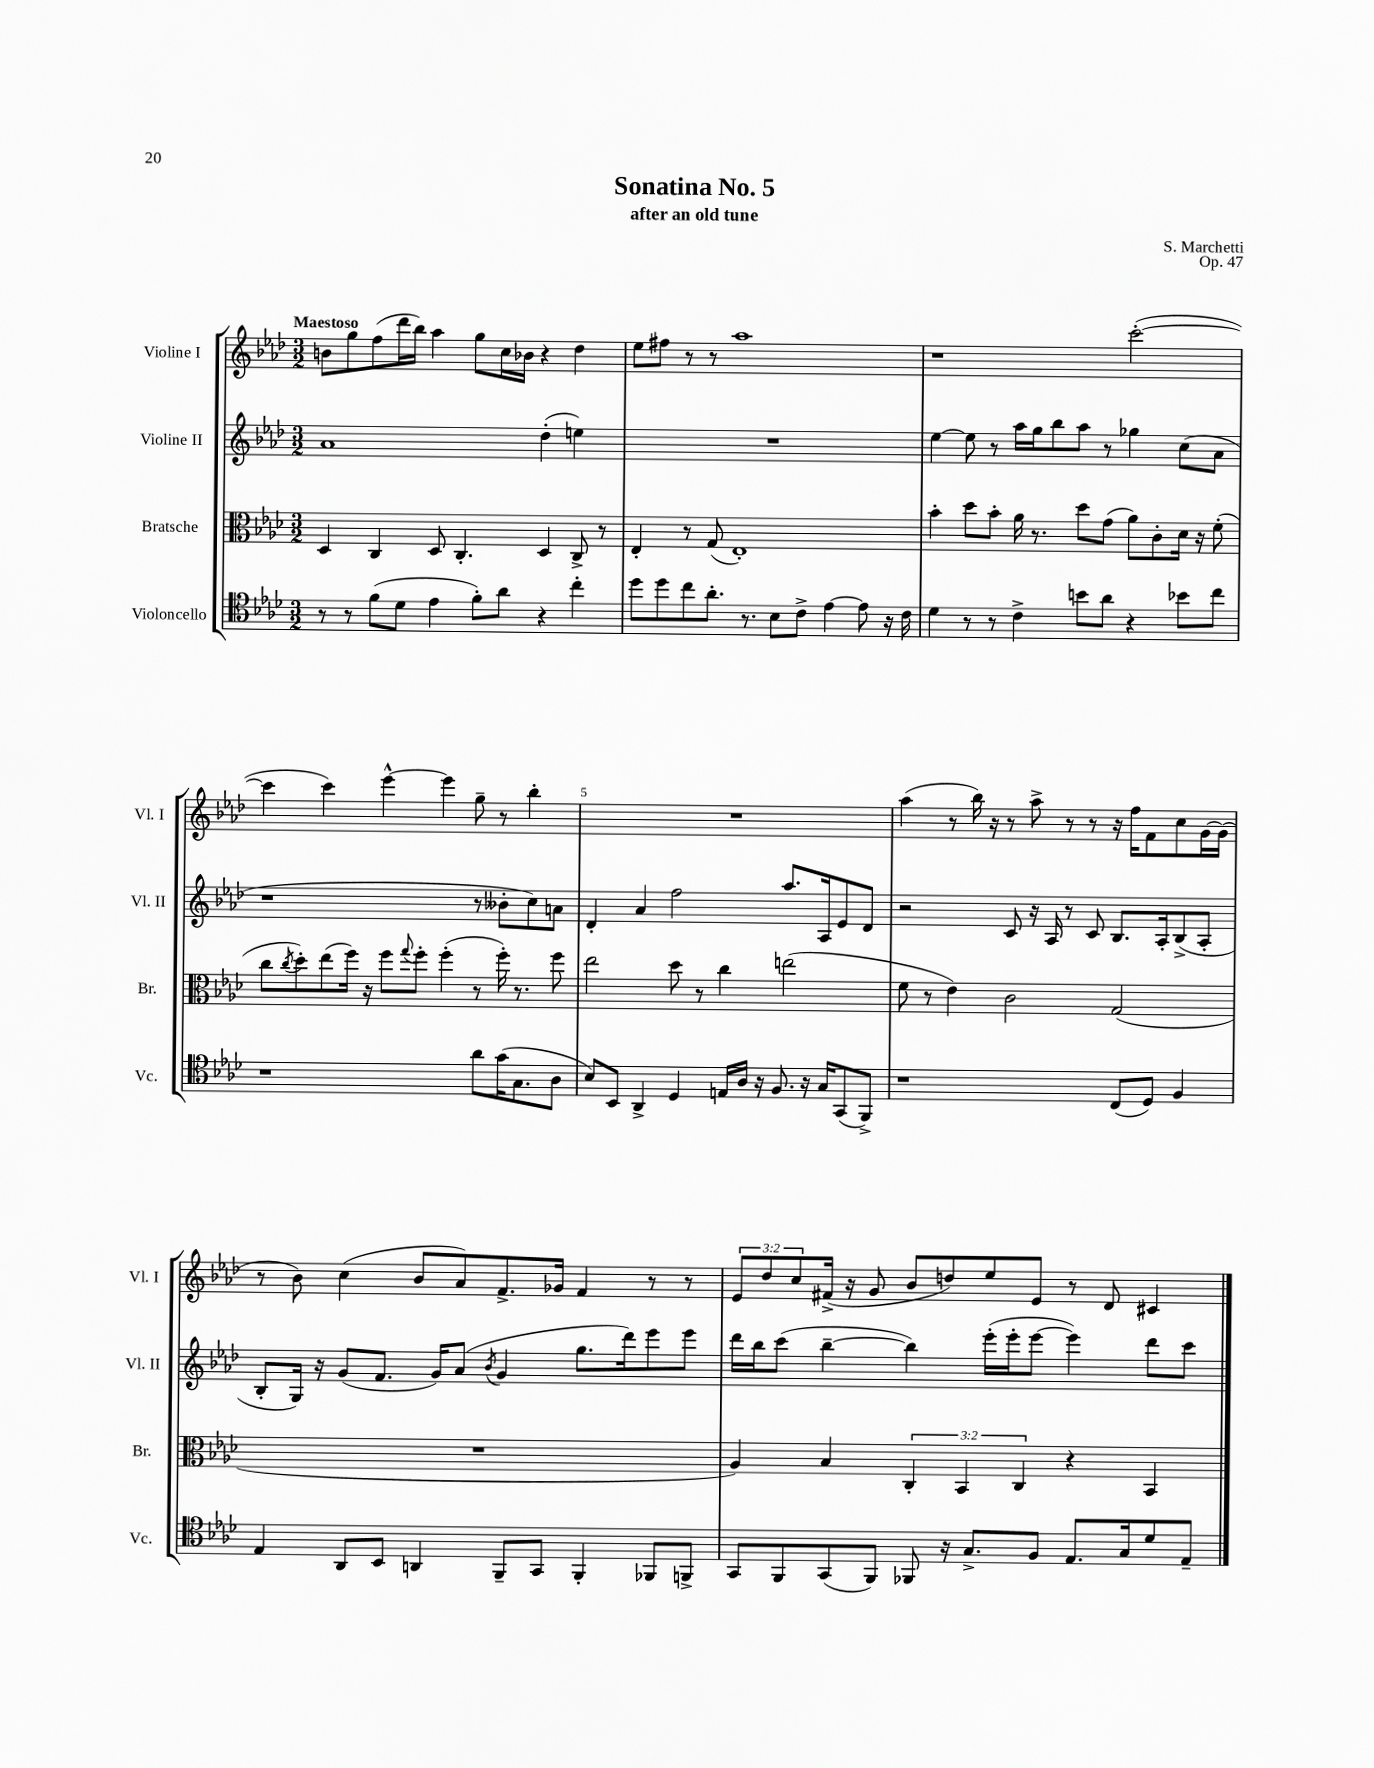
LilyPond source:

\header { title = "Sonatina No. 5" composer = "S. Marchetti" subtitle = "after an old tune" opus = "Op. 47" }
<<
\new StaffGroup <<
\new Staff = "s0" \with { instrumentName = "Violine I" shortInstrumentName = "Vl. I" } {
    \clef treble \key aes \major \numericTimeSignature \time 3/2 \override Staff.TupletNumber.text = #tuplet-number::calc-fraction-text \tempo "Maestoso"
    b'8 g''8 f''8( des'''16 bes''16) aes''4 g''8 c''16 bes'16 r4 des''4 |
    ees''8 fis''8 r8 r8 aes''1 |
    r1 c'''2~-.( |
    c'''4 c'''4) ees'''4~-^ ees'''4 g''8-- r8 bes''4-. |
    R1. |
    aes''4( r8 bes''16) r16 r8 aes''8-> r8 r8 r16 f''16 f'8 c''8 g'16~ g'16( |
    r8 bes'8) c''4( bes'8 aes'8) f'8.-> ges'16 f'4 r8 r8 |
    \tuplet 3/2 { ees'8 des''8 c''8 } fis'16->( r16 g'8 bes'8 d''8) ees''8 ees'8 r8 des'8 cis'4 \bar "|." |
}
\new Staff = "s1" \with { instrumentName = "Violine II" shortInstrumentName = "Vl. II" } {
    \clef treble \key aes \major \numericTimeSignature \time 3/2
    aes'1 des''4-.( e''4) |
    R1. |
    ees''4~ ees''8 r8 aes''16 g''16 bes''8 aes''8 r8 ges''4 c''8( aes'8 |
    r1 r8 beses'8-. c''8) a'8 |
    des'4-. aes'4 f''2 aes''8. aes16 ees'8 des'8 |
    r2 c'8 r16 aes16 r8 c'8 bes8. aes16-. bes8->( aes8-. |
    bes8-. g16) r16 g'8( f'8. g'16) aes'8( \acciaccatura { bes'8 } g'4 g''8. des'''16) ees'''8 ees'''8 |
    des'''16 bes''16 c'''8( bes''4~-- bes''4) ees'''16-.( ees'''16-. ees'''8~ ees'''4) des'''8 c'''8 \bar "|." |
}
\new Staff = "s2" \with { instrumentName = "Bratsche" shortInstrumentName = "Br." } {
    \clef alto \key aes \major \numericTimeSignature \time 3/2 \override Staff.TupletNumber.text = #tuplet-number::calc-fraction-text
    des4 c4 des8 c4.-. des4 c8-> r8 |
    ees4-. r8 g8( ees1-.) |
    bes'4-. des''8 bes'8-. aes'16 r8. des''8 g'8( aes'8) c'8-. des'16 r16 f'8-.( |
    c''8 \acciaccatura { c''8 } des''8-.) ees''8( f''16) r16 f''8 \appoggiatura { g''8 } f''8-. f''4-.( r8 f''16-.) r8. f''8 |
    ees''2 des''8 r8 c''4 e''2( |
    f'8 r8 ees'4) c'2 g2( |
    R1. |
    aes4) bes4 \tuplet 3/2 { c4-. bes,4 c4 } r4 bes,4 \bar "|." |
}
\new Staff = "s3" \with { instrumentName = "Violoncello" shortInstrumentName = "Vc." } {
    \clef tenor \key aes \major \numericTimeSignature \time 3/2
    r8 r8 f'8( des'8 ees'4 f'8-.) aes'8 r4 c''4-. |
    des''8 des''8 c''8 aes'8.-. r8. bes8 c'8-> ees'4~ ees'8 r16 c'16 |
    des'4 r8 r8 c'4-> b'8 aes'8 r4 bes'8 c''8 |
    r1 aes'8 g'16( g8. aes8 |
    bes8) bes,8 aes,4-> des4 e16 aes16 r16 f8. r16 g16 g,8( f,8->) |
    r1 c8( des8) f4 |
    ees4 aes,8 bes,8 a,4 f,8-- g,8 f,4-. fes,8 f,8-> |
    g,8 f,8 g,8( f,8) fes,8 r16 g8.-> f8 ees8. g16 des'8 ees8-- \bar "|." |
}
>>
>>
\layout { \context { \Score \override BarNumber.break-visibility = ##(#f #t #t) barNumberVisibility = #(every-nth-bar-number-visible 5) } }
